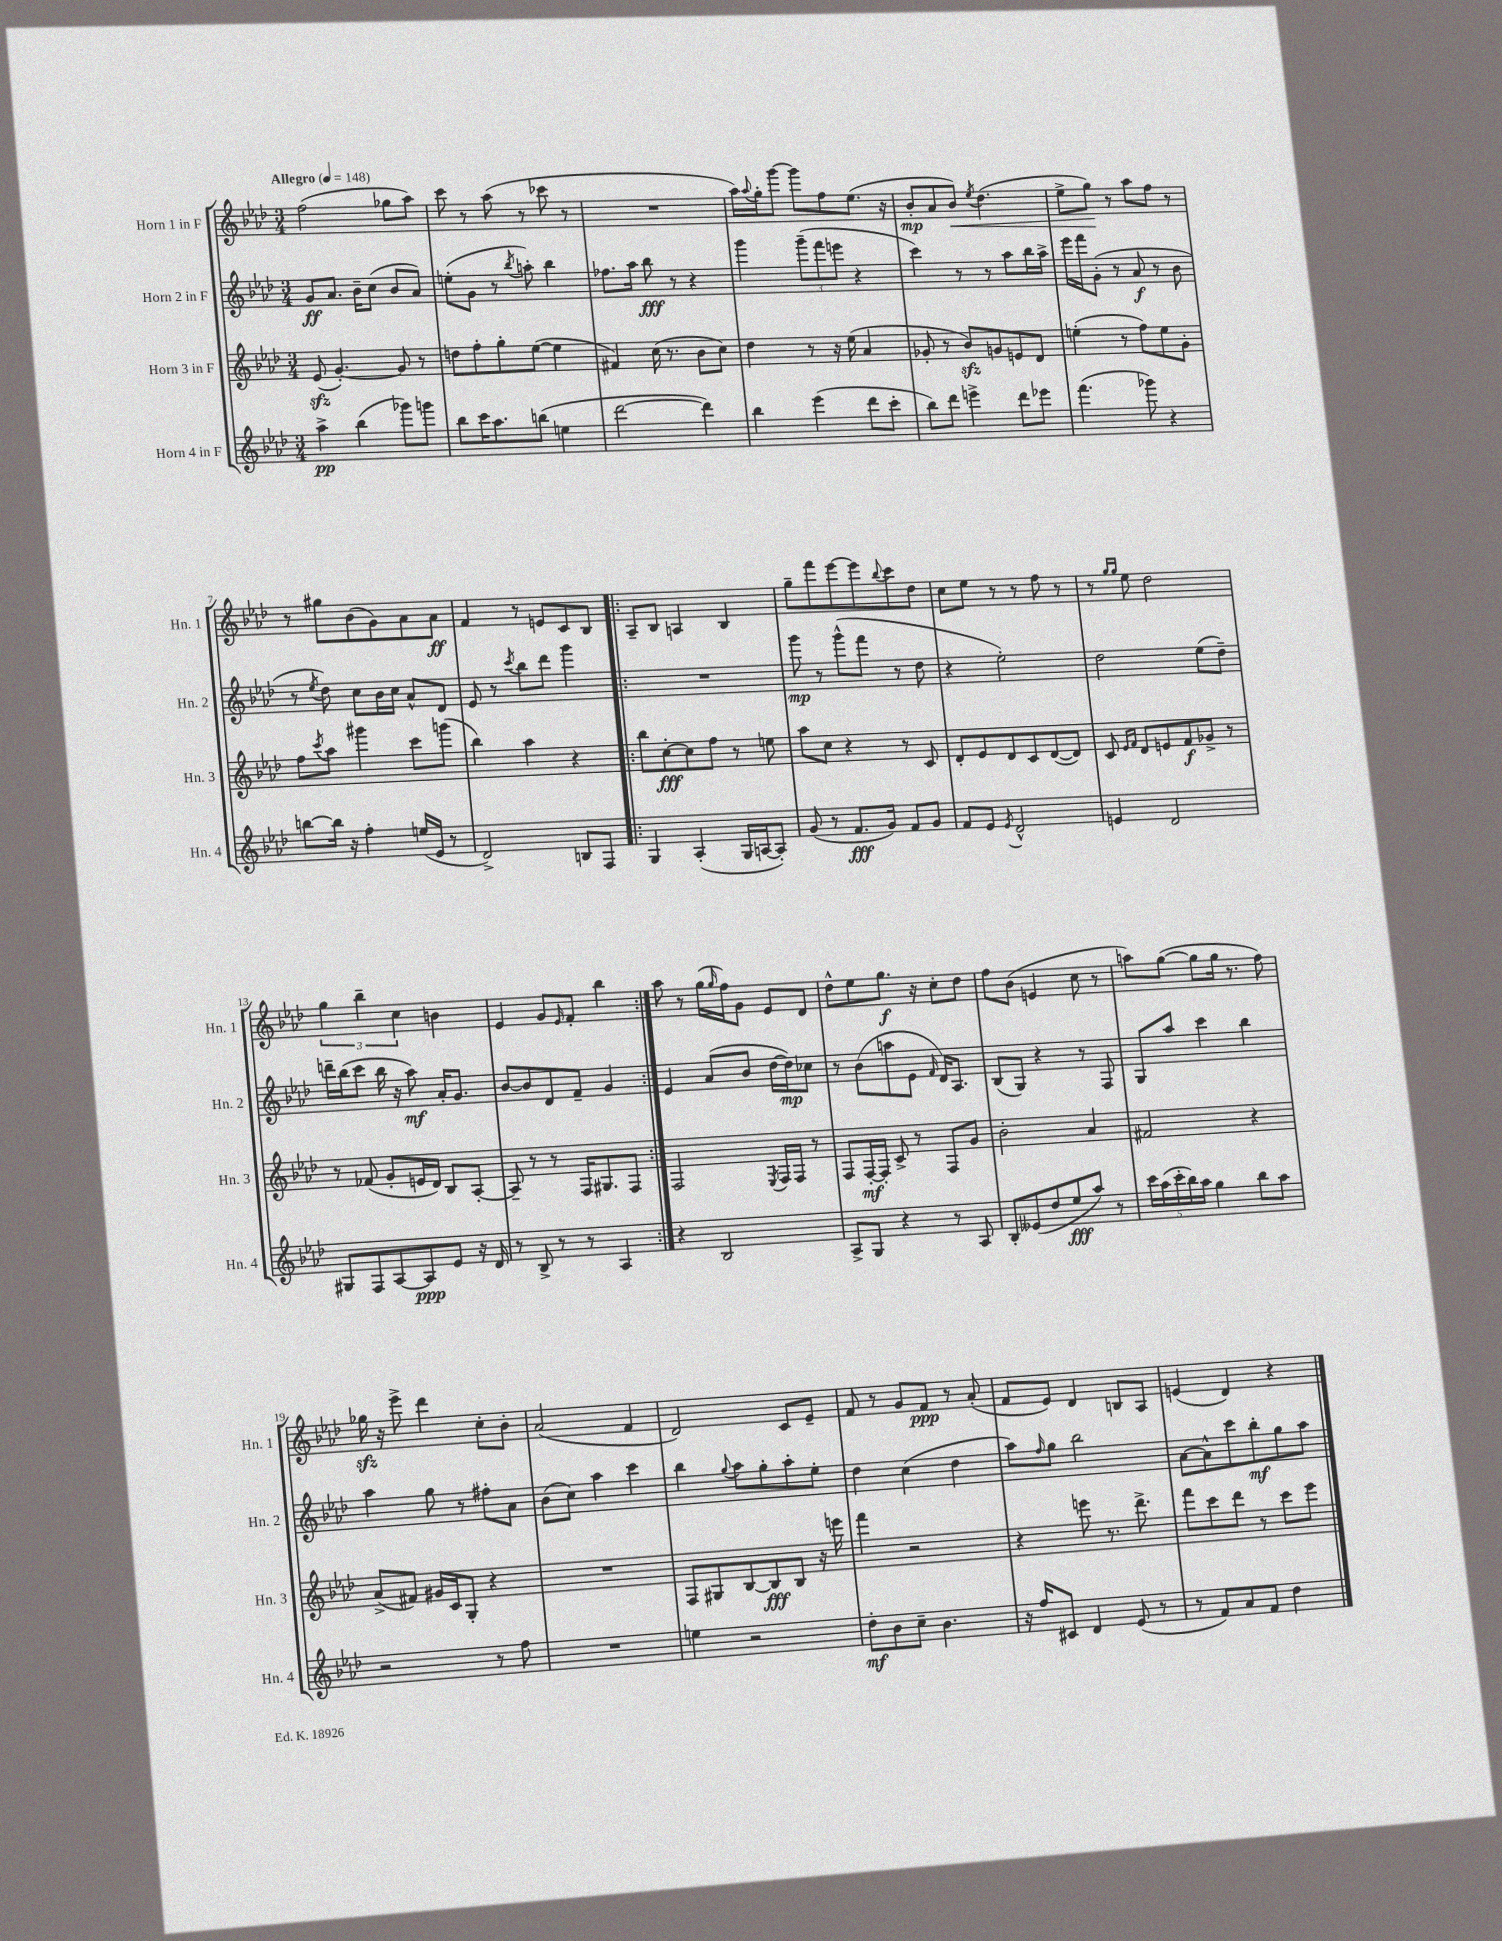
<<
\new StaffGroup <<
\new Staff = "s0" \with { instrumentName = "Horn 1 in F" shortInstrumentName = "Hn. 1" } {
    \clef treble \key aes \major \numericTimeSignature \time 3/4 \tempo "Allegro" 4 = 148
    f''2( ges''8 aes''8) |
    c'''8 r8 aes''8( r8 ces'''8 r8 |
    R2. |
    aes''16) \appoggiatura { aes''8 } g''16-. g'''8~ g'''8 f''8 ees''8.( r16 |
    bes'8-.\mp aes'8 bes'8\<) \acciaccatura { ees''8 } des''4.( |
    ees''8-> g''8\!) r8 aes''8 f''8 r8 |
    r8 gis''8 bes'8( g'8) aes'8 aes'8\ff |
    f'4 r8 e'8 c'8 bes8 |
    \repeat volta 2 { aes8-- bes8 a4 bes4 |
    g''8-- f'''8 ees'''8~ ees'''8 \appoggiatura { bes''8 } c'''8 des''8 |
    c''8 ees''8 r8 r8 f''8 r8 |
    r8 \grace { g''16 g''16 } ees''8 des''2 |
    \tuplet 3/2 { g''4 bes''4-- c''4 } b'4 |
    ees'4 g'8 \grace { ees'16 } f'8-. bes''4 | }
    aes''8 r8 g''16( \grace { g''16 } f''16) g'8 ees'8 des'8 |
    des''8-^ ees''8 g''8.\f r16 c''8-. des''8 |
    f''8 bes'8( e'4 c''8 r8 |
    a''8) g''8~( g''8 g''16 r8. f''8) |
    ges''16\sfz r16 ees'''8-> des'''4 c''8-. bes'8-. |
    aes'2( f'4 |
    des'2) c'8 ees'8-- |
    f'8 r8 g'8 f'8\ppp r8 aes'8-.( |
    f'8 ees'8) des'4 b8 aes8 |
    e'4( des'4) r4 \bar "|." |
}
\new Staff = "s1" \with { instrumentName = "Horn 2 in F" shortInstrumentName = "Hn. 2" } {
    \clef treble \key aes \major \numericTimeSignature \time 3/4
    g'8\ff aes'8. bes'16-- c''8( bes'8 aes'8) |
    e''8-.( g'8 r8 \acciaccatura { bes''8 } a''8-.) bes''4 |
    fes''8. aes''16 bes''8\fff r8 r4 |
    g'''4 \tuplet 3/2 { g'''8--( f'''8 e'''8 } r4 |
    c'''4) r8 r8 aes''8 bes''16 aes''16-> |
    ees'''16 f'''16 g'8-.( r8 aes'8\f r8 bes'8 |
    r8 \acciaccatura { ees''8 } des''8) c''8 bes'16 c''16 aes'8-^ des'8 |
    ees'8 r8 \acciaccatura { c'''8 } bes''8 des'''8 g'''4 |
    \repeat volta 2 { R2. |
    g'''8\mp r8 g'''8-^( f'''8 r8 des''8 |
    r4 ees''2-.) |
    des''2 ees''8( des''8--) |
    d'''16-- bes''16( c'''8 bes''16 r16 aes''8\mf) aes'16-. g'8. |
    bes'8~ bes'8 des'8 f'8-- g'4 | }
    ees'4 aes'8( bes'8 des''16~ des''16\mp) ces''8 |
    r8 bes'8( a''8 ees'8 \grace { f'16 } des'16) aes8. |
    bes8( g8) r4 r8 f8 |
    g8 aes''8 c'''4 bes''4 |
    aes''4 g''8 r8 fis''8-. aes'8 |
    bes'8( c''8) aes''4 c'''4 |
    bes''4 \appoggiatura { g''8 } aes''8 g''8-. aes''8-. ees''8-. |
    des''4 c''4( des''4 |
    aes''8) \grace { f''16 } g''8 bes''2 |
    aes'8~ aes'8-^ c'''8 bes''8-.\mf g''8 aes''8 \bar "|." |
}
\new Staff = "s2" \with { instrumentName = "Horn 3 in F" shortInstrumentName = "Hn. 3" } {
    \clef treble \key aes \major \numericTimeSignature \time 3/4
    ees'8\sfz( g'4.~-.) g'8 r8 |
    d''8 f''8-. g''8-. ees''8~( ees''4 |
    fis'4) c''16( r8. bes'8 c''8) |
    des''4 r8 r16 ees''16( aes'4 |
    ges'8-. r8 bes'8\sfz) g'8 e'8 des'8 |
    e''4-.( r8 f''8) e''8 g'8-. |
    f''8 \acciaccatura { c'''8 } aes''8 gis'''4 c'''8 g'''8( |
    bes''4) aes''4 r4 |
    \repeat volta 2 { bes''8 c''8~-.\fff c''8 f''8 r8 e''8 |
    aes''8 c''8 r4 r8 c'8 |
    des'8-. ees'8 des'8 c'8 des'8~( des'8) |
    c'8 \grace { ees'16 f'16 } des'8 e'8 f'8\f ges'8-> r8 |
    r8 fes'8( g'8-. e'16 des'16) bes8 aes8~-. |
    aes8-- r8 r8 f16 gis8. f8 | }
    f2 \acciaccatura { ees8 } f16 f16 r8 |
    f8 f16~-.\mf f16-. c'8-> r8 f8 g'8 |
    bes'2-. aes'4 |
    fis'2 r4 |
    aes'8->( fis'8) gis'16 c'16 g8-. r4 |
    R2. |
    f8 gis8 bes8~ bes8\fff bes8 r16 e'''16 |
    f'''4 r2 |
    r4 e'''8 r8. des'''8.-> |
    f'''8 c'''8 des'''8 r8 c'''8 ees'''8 \bar "|." |
}
\new Staff = "s3" \with { instrumentName = "Horn 4 in F" shortInstrumentName = "Hn. 4" } {
    \clef treble \key aes \major \numericTimeSignature \time 3/4
    aes''4->\pp bes''4( ges'''8) g'''8 |
    bes''8 c'''16 aes''8. b''8( e''4 |
    des'''2~ des'''4) |
    bes''4 ees'''4( des'''8 c'''8-. |
    bes''8) des'''8 e'''4-> des'''8 ees'''8 |
    f'''4.( ges'''8) r4 |
    b''8~ b''16 r16 f''4-. e''16( ees'16 r8 |
    des'2->) b8 f8 |
    \repeat volta 2 { g4 aes4-.( g16 a16~ a8-.) |
    g'8( r8 f'8.\fff g'16) f'8 g'8 |
    f'8 ees'8 \acciaccatura { ees'8 } des'2-^ |
    e'4 des'2 |
    gis8 f8 aes8~ aes8\ppp ees'8 r16 des'16 |
    r8 bes8-> r8 r8 aes4 | }
    r4 bes2 |
    aes8-> g8 r4 r8 aes8 |
    bes8-. eeses'8( des''8 ees''8\fff aes''8) r8 |
    \tuplet 5/4 { c'''16 aes''16( c'''16-. bes''16) aes''16 } g''4 bes''8 aes''8 |
    r2 r8 f''8 |
    R2. |
    e''4 r2 |
    des''8-.\mf bes'8 c''8-- bes'4. |
    r16 f''16 cis'8 des'4 ees'8( r8 |
    r8 f'8) aes'8 f'8 des''4 \bar "|." |
}
>>
>>
